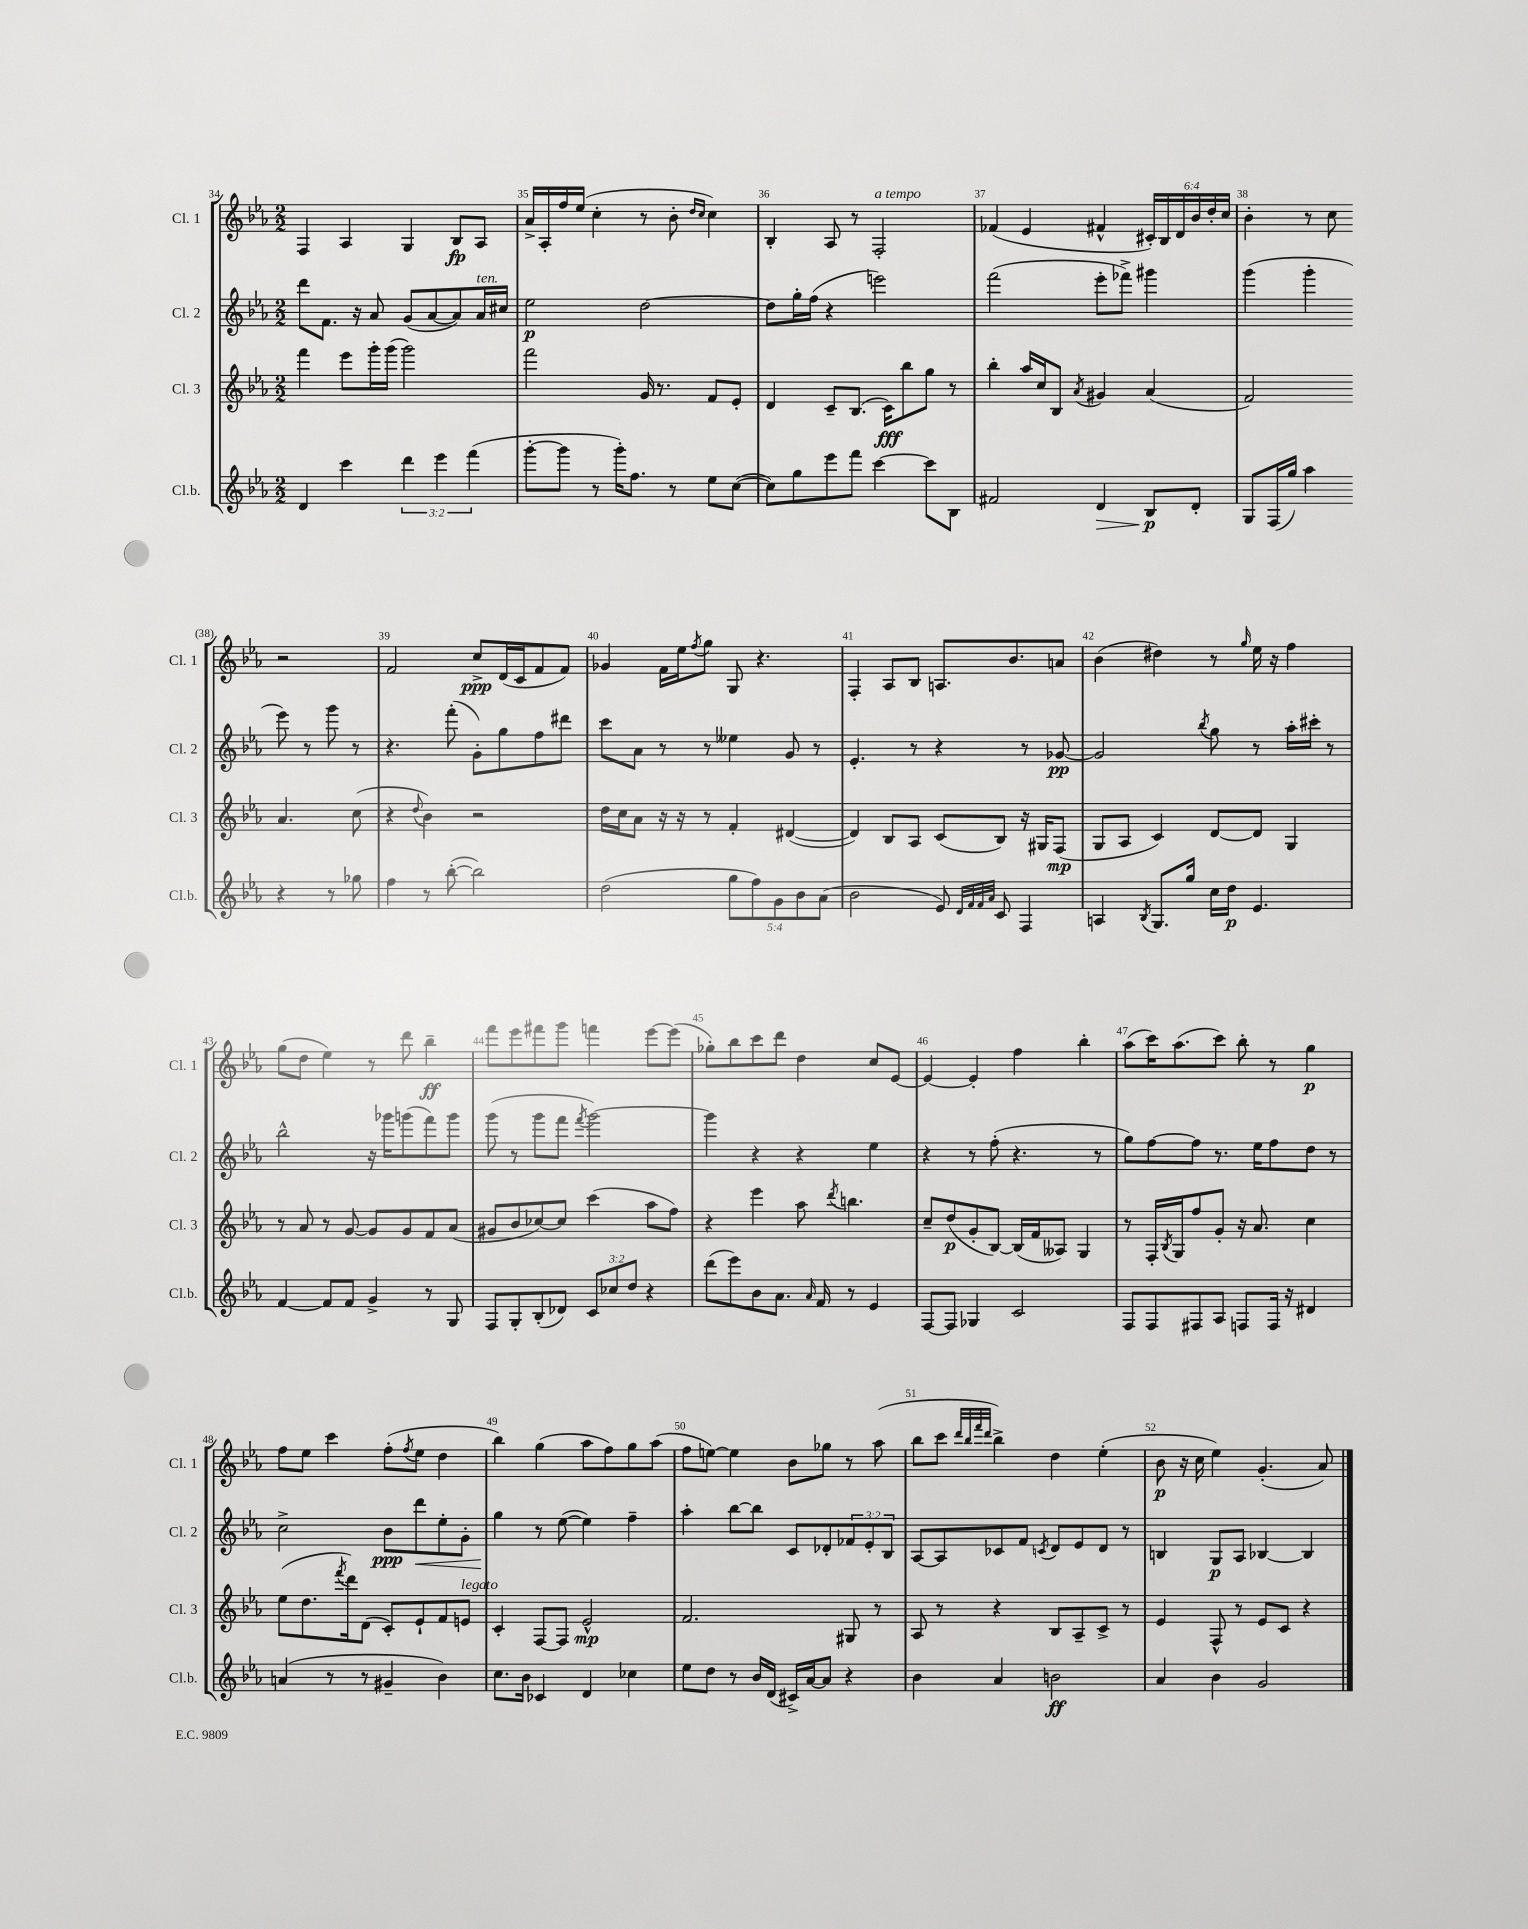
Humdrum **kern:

**kern	**dynam	**kern	**dynam	**kern	**dynam	**kern	**dynam
*part4	*part4	*part3	*part3	*part2	*part2	*part1	*part1
*staff4	*staff4	*staff3	*staff3	*staff2	*staff2	*staff1	*staff1
*I"Cl.b.	*	*I"Cl. 3	*	*I"Cl. 2	*	*I"Cl. 1	*
*I'Cl.b.	*	*I'Cl. 3	*	*I'Cl. 2	*	*I'Cl. 1	*
*clefG2	*	*clefG2	*	*clefG2	*	*clefG2	*
*k[b-e-a-]	*	*k[b-e-a-]	*	*k[b-e-a-]	*	*k[b-e-a-]	*
*M2/2	*	*M2/2	*	*M2/2	*	*M2/2	*
=34	=34	=34	=34	=34	=34	=34	=34
4d/	.	4fff\	.	8ddd\L	.	4F/	.
.	.	.	.	8.f\J	.	.	.
4ccc\	.	8eee-\L	.	.	.	4A-/	.
.	.	.	.	16r	.	.	.
.	.	16ggg'\L	.	8a-/	.	.	.
.	.	(16ggg\JJ	.	.	.	.	.
6ddd\	.	2ggg\)	.	(8g/L	.	4G/	.
.	.	.	.	[8a-/	.	.	.
6eee-\	.	.	.	.	.	.	.
.	.	.	.	8a-/])	.	8B-/L	fp
(6fff\	.	.	.	.	.	.	.
!	!	!	!	!LO:TX:a:i:t=ten.	!	!	!
.	.	.	.	16a-/L	.	8A-/J	.
.	.	.	.	16cc#X/JJ	.	.	.
=35	=35	=35	=35	=35	=35	=35	=35
[8ggg'\L	.	2fff\	.	2ee-\	p	16a-^/LL	.
.	.	.	.	.	.	16A-'/	.
8ggg\J]	.	.	.	.	.	16ff/	.
.	.	.	.	.	.	(16ee-/JJ	.
8r	.	.	.	.	.	4cc'\	.
16ggg'\KL)	.	.	.	.	.	.	.
8.ff\J	.	.	.	.	.	.	.
.	.	16g/	.	[2dd\	.	8r	.
.	.	8.r	.	.	.	.	.
8r	.	.	.	.	.	8b-'\	.
.	.	.	.	.	.	16qqdd/LL	.
.	.	.	.	.	.	16qqcc/JJ	.
8ee-\L	.	8f/L	.	.	.	4cc\)	.
([8cc\J	.	8e-'/J	.	.	.	.	.
=36	=36	=36	=36	=36	=36	=36	=36
8cc\L])	.	4d/	.	8dd\L]	.	4B-'/	.
8gg\	.	.	.	16gg'\L	.	.	.
.	.	.	.	(16ff\JJ	.	.	.
8eee-\	.	8c~/L	.	4r	.	8A-/	.
8fff\J	.	(8.B-/J	.	.	.	8r	.
!	!	!	!	!	!	!LO:TX:a:i:t=a tempo	!
[4ccc\	.	.	.	2eeen\)	.	2F'/	.
.	.	16c\KL)	fff	.	.	.	.
.	.	8bb-\	.	.	.	.	.
8ccc\L]	.	8gg\J	.	.	.	.	.
8B-\J	.	8r	.	.	.	.	.
=37	=37	=37	=37	=37	=37	=37	=37
2f#X/	.	4bb-'\	.	(2fff\	.	(4f-X/	.
.	.	16aa-/LL	.	.	.	4e-/	.
.	.	16cc/J	.	.	.	.	.
.	.	8B-/J	.	.	.	.	.
.	.	8qa-/	.	.	.	.	.
!	!LO:HP:b	!	!	!	!	!	!
4d/	>	4g#X/	.	8eee-'\L	.	4f#X^^/	.
.	.	.	.	8fff-X^\J)	.	.	.
8B-/L	p	(4a-/	.	4ggg#X\	.	24c#X'/LL)	.
.	.	.	.	.	.	24B-/	.
.	.	.	.	.	.	24d/	.
8d'/J	]	.	.	.	.	24b-/	.
.	.	.	.	.	.	24dd'/	.
.	.	.	.	.	.	24cc/JJ	.
=38	=38	=38	=38	=38	=38	=38	=38
8G/L	.	2f/)	.	(4ggg\	.	4b-'\	.
(16F/L	.	.	.	.	.	.	.
16gg/JJ)	.	.	.	.	.	.	.
4aa-\	.	.	.	4ggg'\	.	8r	.
.	.	.	.	.	.	8cc\	.
4r	.	4.a-/	.	8eee-\)	.	2r	.
.	.	.	.	8r	.	.	.
8r	.	.	.	8ggg\	.	.	.
8gg-X\	.	(8cc\	.	8r	.	.	.
!!LO:LB:g=z
=39	=39	=39	=39	=39	=39	=39	=39
4ff\	.	4r	.	4.r	.	2f/	.
.	.	8qqdd/	.	.	.	.	.
8r	.	4b-\)	.	.	.	.	.
([8bb-'\	.	.	.	(8fff'\	.	.	.
2bb-\])	.	2r	.	8g'\L)	.	8cc^/L	ppp
.	.	.	.	8gg\	.	(16d/L	.
.	.	.	.	.	.	16c/J	.
.	.	.	.	8ff\	.	8f/	.
.	.	.	.	8ddd#X\J	.	8f/J)	.
=40	=40	=40	=40	=40	=40	=40	=40
(2dd\	.	16dd\LL	.	8ccc\L	.	4g-X/	.
.	.	16cc\J	.	.	.	.	.
.	.	8a-\J	.	8a-\J	.	.	.
.	.	16r	.	8r	.	16f\LL	.
.	.	16r	.	.	.	16ee-\J	.
.	.	.	.	.	.	8qff/	.
.	.	8r	.	8r	.	8gg\J	.
10gg\L	.	4f'/	.	4ee--X\	.	8G/	.
10ff\)	.	.	.	.	.	.	.
.	.	.	.	.	.	4.r	.
10g\	.	.	.	.	.	.	.
.	.	([4d#X/	.	8g/	.	.	.
10b-\	.	.	.	.	.	.	.
.	.	.	.	8r	.	.	.
(10a-\J	.	.	.	.	.	.	.
=41	=41	=41	=41	=41	=41	=41	=41
2b-\	.	4d#/])	.	4.e-'/	.	4F'/	.
.	.	8B-/L	.	.	.	8A-/L	.
.	.	8A-/J	.	8r	.	8B-/J	.
8e-/)	.	(8c/L	.	4r	.	8.An/L	.
32qqd/LLL	.	.	.	.	.	.	.
32qqf/	.	.	.	.	.	.	.
32qqf/	.	.	.	.	.	.	.
32qqa-/JJJ	.	.	.	.	.	.	.
8c/	.	8B-/J)	.	.	.	.	.
.	.	.	.	.	.	8.b-/	.
4F/	.	16r	.	8r	.	.	.
.	.	16G#X/KL	.	.	.	.	.
.	.	(8F/J	mp	[8g-X/	pp	8an/J	.
=42	=42	=42	=42	=42	=42	=42	=42
4An/	.	8G/L	.	2g-/]	.	(4b-\	.
.	.	8A-/J	.	.	.	.	.
8qB-/	.	.	.	.	.	.	.
8.G/L	.	4c/)	.	.	.	4dd#X\)	.
16gg/Jk	.	.	.	.	.	.	.
.	.	.	.	8qbb-/	.	.	.
16cc\LL	.	[8d/L	.	8gg\	.	8r	.
16dd\JJ	p	.	.	.	.	.	.
.	.	.	.	.	.	16qqgg/	.
4.e-/	.	8d/J]	.	8r	.	16ee-\	.
.	.	.	.	.	.	16r	.
.	.	4G/	.	16aa-'\LL	.	4ff\	.
.	.	.	.	16ccc#X'\JJ	.	.	.
.	.	.	.	8r	.	.	.
!!LO:LB:g=z
=43	=43	=43	=43	=43	=43	=43	=43
[4f/	.	8r	.	2bb-^^\	.	(8gg\L	.
.	.	8a-/	.	.	.	8dd\J	.
8f/L]	.	8r	.	.	.	4ee-\)	.
8f/J	.	[8g/	.	.	.	.	.
4g^/	.	8g/L]	.	16r	.	8r	.
.	.	.	.	16ggg-X\KL	.	.	.
.	.	8g/	.	(8gggn\	.	8ddd\	.
8r	.	8f/	.	8fff\)	.	4bb-~\	ff
8G/	.	(8a-/J	.	8ggg\J	.	.	.
=44	=44	=44	=44	=44	=44	=44	=44
8F/L	.	8g#X/L	.	(8ggg\	.	8fff\L	.
8G'/	.	8b-/	.	8r	.	8eee-\	.
(8B-'/	.	[8cc-X/)	.	8ggg\L	.	8fff#X\	.
8d-X/J)	.	8cc-/J]	.	8fff\J	.	8ggg\J	.
.	.	.	.	8qfff/	.	.	.
12c/L	.	(4ccc\	.	[2ggg\)	.	4fffn\	.
12cc-X/	.	.	.	.	.	.	.
12dd/J	.	.	.	.	.	.	.
4r	.	8aa-\L	.	.	.	[8eee-\L	.
.	.	8ff\J)	.	.	.	(8eee-\J]	.
=45	=45	=45	=45	=45	=45	=45	=45
(8ddd\L	.	4r	.	4ggg\]	.	8gg-X'\L)	.
8eee-\)	.	.	.	.	.	8bb-\	.
8b-\	.	4eee-\	.	4r	.	8ccc\	.
8.a-\J	.	.	.	.	.	8ddd\J	.
.	.	8aa-\	.	4r	.	4dd\	.
16qqa-/	.	.	.	.	.	.	.
16f/	.	.	.	.	.	.	.
.	.	8qddd/	.	.	.	.	.
8r	.	4.bbn\	.	.	.	.	.
4e-/	.	.	.	4ee-\	.	8cc/L	.
.	.	.	.	.	.	[8e-/J	.
=46	=46	=46	=46	=46	=46	=46	=46
[8F/L	.	8cc~/L	.	4r	.	4e-/_	.
8F/J]	.	(8dd/	p	.	.	.	.
4G-X/	.	8g'/	.	8r	.	4e-'/]	.
.	.	[8B-/J)	.	(8ff'\	.	.	.
2c/	.	(16B-/LL]	.	4.r	.	4ff\	.
.	.	16f/J	.	.	.	.	.
.	.	8A--X/J)	.	.	.	.	.
.	.	4G/	.	.	.	4bb-'\	.
.	.	.	.	8r	.	.	.
=47	=47	=47	=47	=47	=47	=47	=47
8F/L	.	8r	.	8gg\L)	.	(8aa-\L	.
8F/	.	16F'/LL	.	[8ff\	.	16ccc\K)	.
.	.	8qB-/	.	.	.	.	.
.	.	16G/J	.	.	.	(8.aa-\	.
8F#X/	.	8ff/	.	8ff\J]	.	.	.
8A-/J	.	8g'/J	.	8.r	.	8ccc\J)	.
8Fn/L	.	16r	.	.	.	8bb-'\	.
.	.	8.a-/	.	16ee-\KL	.	.	.
16F/Jk	.	.	.	8ff\	.	8r	.
16r	.	.	.	.	.	.	.
4d#X/	.	4cc\	.	8dd\J	.	4gg\	p
.	.	.	.	8r	.	.	.
!!LO:LB:g=z
=48	=48	=48	=48	=48	=48	=48	=48
(4an/	.	(8ee-\L	.	2cc^\	.	8ff\L	.
.	.	8.dd\	.	.	.	8ee-\J	.
8r	.	.	.	.	.	4ccc\	.
.	.	8qfff/	.	.	.	.	.
.	.	16ddd\k)	.	.	.	.	.
8r	.	(8d\J	.	.	.	.	.
4g#X~/	.	8c'/L)	.	8b-\L	ppp	(8ff'\L	.
.	.	.	.	.	.	8qff/	.
!	!	!	!	!	!LO:HP:b	!	!
.	.	8e-`/	.	8ddd\	<	8ee-\J	.
4b-\)	.	8f/	.	8ee-'\	.	4dd\	.
!	!	!LO:TX:a:i:t=legato	!	!	!	!	!
.	.	8en/J	.	8g'\J	.	.	.
=49	=49	=49	=49	=49	=49	=49	=49
8.cc\L	.	4c'/	.	4gg\	.	4bb-\)	.
16b-\Jk	.	.	.	.	.	.	.
4c-X/	.	[8F/L	.	8r	[	(4gg\	.
.	.	8F/J]	.	([8ee-\	.	.	.
4d/	.	2e-^^/	mp	4ee-\])	.	8aa-\L	.
.	.	.	.	.	.	8ff\)	.
4cc-X\	.	.	.	4ff~\	.	8gg\	.
.	.	.	.	.	.	(8aa-\J	.
=50	=50	=50	=50	=50	=50	=50	=50
8ee-\L	.	2.f/	.	4aa-'\	.	8ff\L	.
8dd\J	.	.	.	.	.	[8een\J)	.
8r	.	.	.	[8bb-\L	.	4ee\]	.
16b-/LL	.	.	.	8bb-\J]	.	.	.
(16d/JJ	.	.	.	.	.	.	.
16c#X^/LL)	.	.	.	8c/L	.	8b-\L	.
[16a-/J	.	.	.	.	.	.	.
8a-/J]	.	.	.	8d-X'/	.	8gg-X\J	.
4r	.	8G#X/	.	12f-X/	.	8r	.
.	.	.	.	12e-'/	.	.	.
.	.	8r	.	.	.	(8aa-\	.
.	.	.	.	12B-/J	.	.	.
=51	=51	=51	=51	=51	=51	=51	=51
4b-\	.	8A-/	.	[8A-/L	.	8bb-\L	.
.	.	8r	.	8A-/]	.	8ccc\J	.
.	.	.	.	.	.	32qqddd/LLL	.
.	.	.	.	.	.	32qqbb-/	.
.	.	.	.	.	.	32qqfff/	.
.	.	.	.	.	.	32qqddd/JJJ	.
4a-/	.	4r	.	8c-X/	.	4bb-^\)	.
.	.	.	.	8f/J	.	.	.
.	.	.	.	8qcn/	.	.	.
2bn\	ff	8B-/L	.	8d/L	.	4dd\	.
.	.	8A-~/	.	8e-/	.	.	.
.	.	8c^/J	.	8d/J	.	(4ee-'\	.
.	.	8r	.	8r	.	.	.
=52	=52	=52	=52	=52	=52	=52	=52
4a-/	.	4e-/	.	4Bn/	.	8b-\	p
.	.	.	.	.	.	16r	.
.	.	.	.	.	.	16cc\	.
4b-\	.	8F^^/	.	8G/L	p	4ee-\)	.
.	.	8r	.	8A-/J	.	.	.
2g/	.	8e-/L	.	[4B-X/	.	(4.g'/	.
.	.	8c/J	.	.	.	.	.
.	.	4r	.	4B-/]	.	.	.
.	.	.	.	.	.	8a-/)	.
==	==	==	==	==	==	==	==
*-	*-	*-	*-	*-	*-	*-	*-
